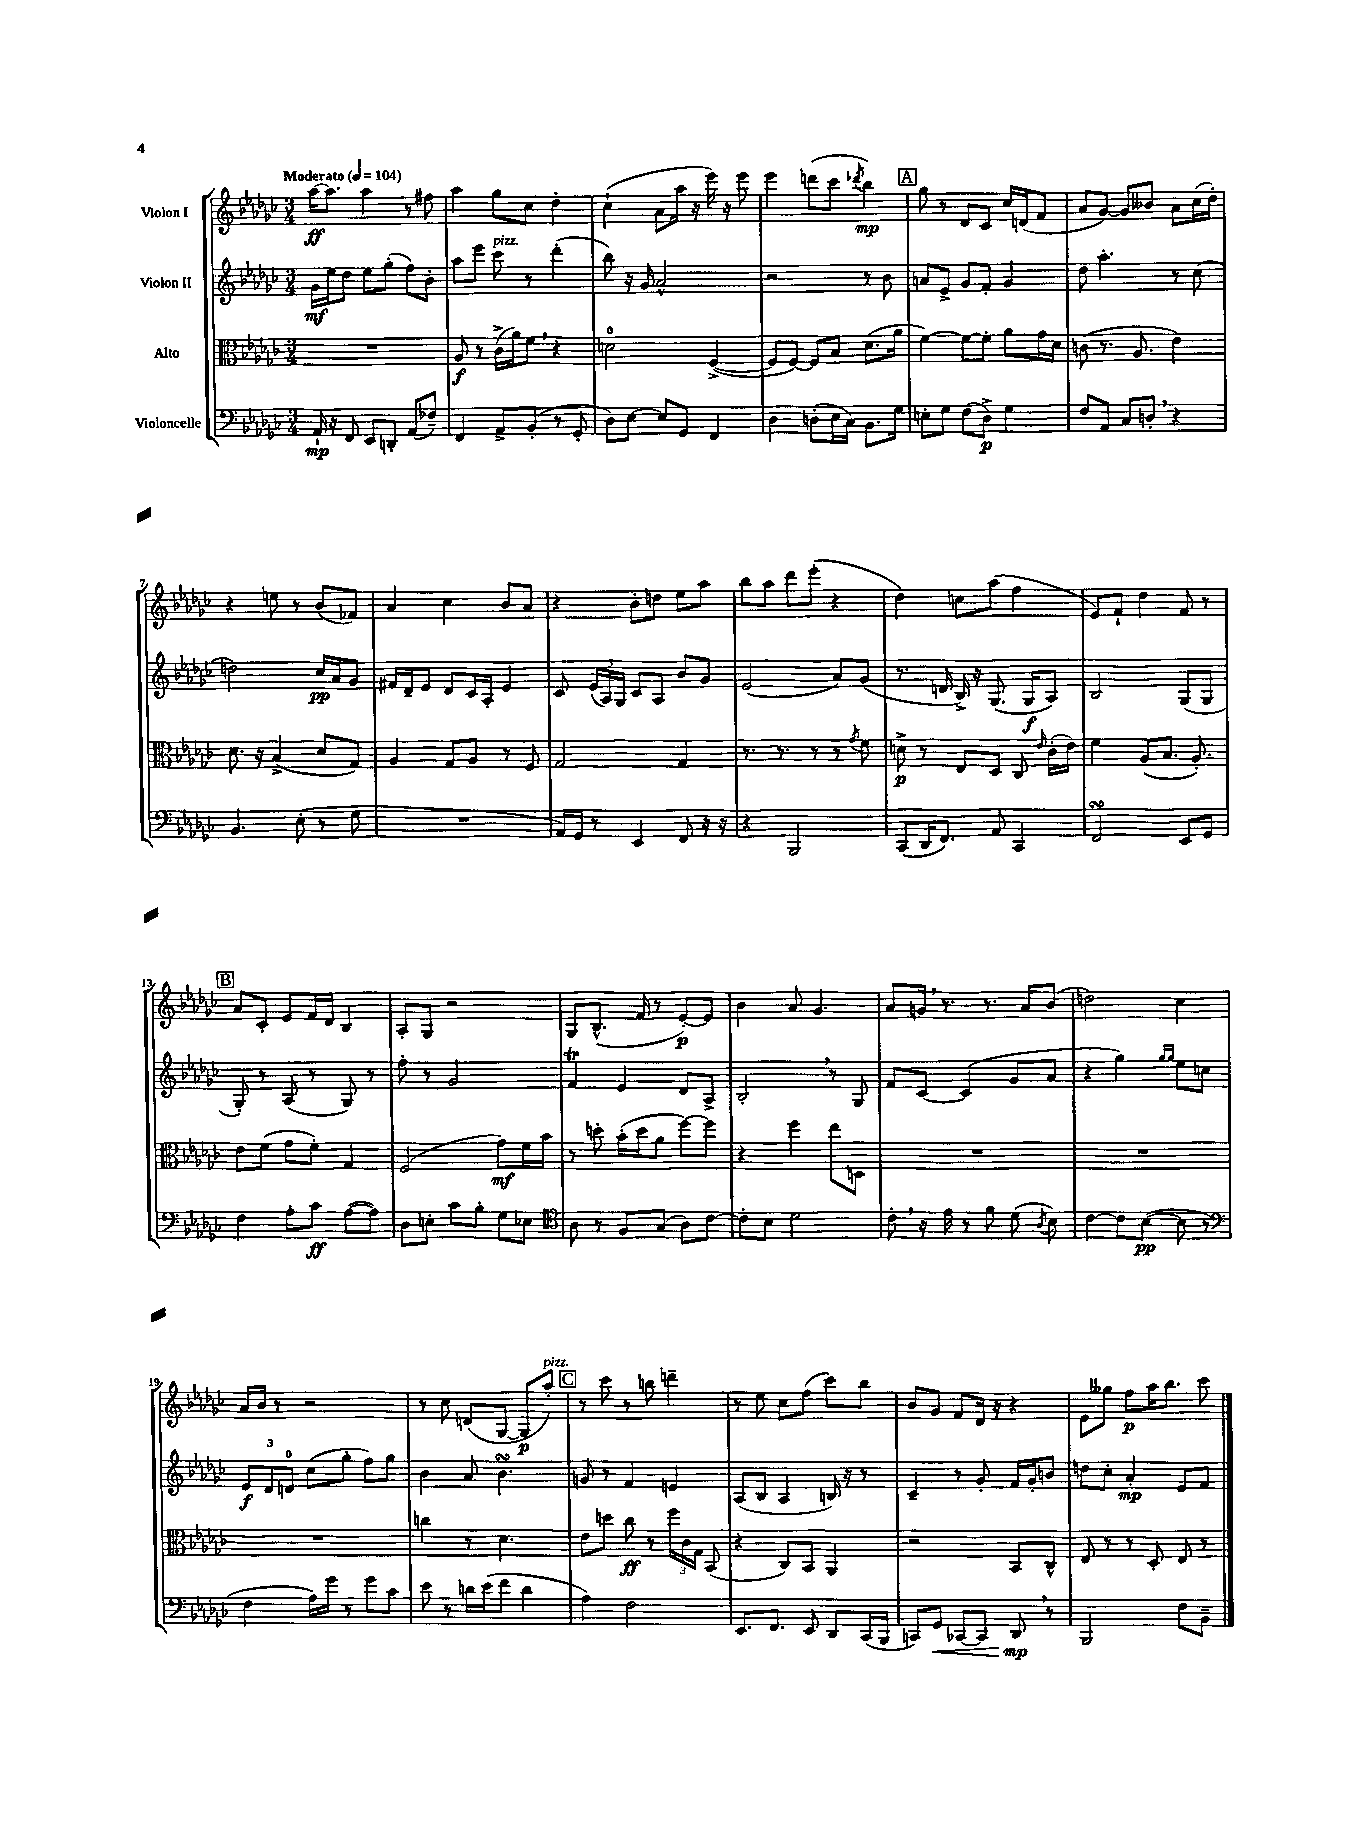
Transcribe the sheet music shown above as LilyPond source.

<<
\new StaffGroup <<
\new Staff = "s0" \with { instrumentName = "Violon I" } {
    \clef treble \key ges \major \numericTimeSignature \time 3/4 \tempo "Moderato" 4 = 104
    \autoBeamOff aes''16[~\ff aes''8.] aes''4 r8 fis''8 |
    aes''4 ges''8[ ces''8] des''4-. |
    ces''4-!( aes'8[ aes''16] r16 ees'''16) r16 ees'''8 |
    ees'''4 d'''8[( ces'''8] \acciaccatura { des'''8 } bes''4\mp) |
    \mark \markup { \box "A" } ges''8 r8 des'8[ ces'8] ces''16[ d'16( f'8] |
    aes'8[ ges'8]~) ges'8[ beses'8] aes'8[ ces''16( des''16]-.) |
    r4 e''8 r8 bes'8[( fes'8]) |
    aes'4 ces''4 bes'8[ aes'8] |
    r4 bes'8[-. d''8] ees''8[ aes''8] |
    bes''8[ aes''8] des'''8[ ees'''8]-.( r4 |
    des''4) c''8[ aes''8]( f''4 |
    ees'8[) f'8]-! des''4 f'8 r8 |
    \mark \markup { \box "B" } aes'8[ ces'8]-. ees'8[ f'16 des'16] bes4 |
    aes8[-. ges8] r2 |
    ges8[ bes8.]-^( f'16 r8 ees'8[~-.\p) ees'8] |
    bes'4 aes'8 ges'4. |
    aes'8[ g'16] \breathe r8. r8. aes'16[ bes'8]( |
    d''2) ces''4 |
    aes'16[ bes'16] r8 r2 |
    r8 ces''8 d'8[( ges8]~ ges8[\p aes''8]-.^\markup { \italic "pizz." }) |
    \mark \markup { \box "C" } r8 ces'''8 r8 b''8 d'''4-- |
    r8 ees''8 ces''8[ f''8]( ces'''8[) bes''8] |
    bes'8[ ges'8] f'8[ des'16] r16 r4 |
    ees'8[ geses''8] f''8[\p aes''16 bes''8.] ces'''8 \bar "|." |
}
\new Staff = "s1" \with { instrumentName = "Violon II" } {
    \clef treble \key ges \major \numericTimeSignature \time 3/4
    \autoBeamOff ges'16[\mf ees''16 des''8] ees''8[ ges''8]-.( f''8[) bes'8]-. |
    aes''8[ ees'''8] ces'''8^\markup { \italic "pizz." } r8 des'''4-.( |
    bes''8) r16 ges'16 aes'2-^ |
    r2 r8 bes'8 |
    \mark \markup { \box "A" } a'8[ ees'8]-> ges'8[ f'8]-. ges'4 |
    des''8 aes''4.-. r8 ces''8( |
    d''2) ces''16[\pp aes'16 ges'8] |
    fis'16[ des'16-- ees'8] des'8[ ces'16 aes16]-. ees'4 |
    ces'8 \tuplet 3/2 { ees'16[( aes16) ges16] } ces'8[ aes8] bes'8[ ges'8] |
    ees'2( aes'8[) ges'8]( |
    r8. d'16 bes16->) r16 ges8.( ges16[\f aes8]) |
    bes2 ges8[( ges8] |
    \mark \markup { \box "B" } ges8-.) r8 aes8( r8 ges8) r8 |
    f''8-. r8 ges'2 |
    f'4\trill ees'4 des'8[ aes8]-> |
    bes2-. \breathe r8 ges8 |
    f'8[ ces'8]~ ces'4( ges'8[ aes'8] |
    r4 ges''4) \grace { ges''16[ ges''16] } ees''8[ c''8] |
    \tuplet 3/2 { ees'8[\f des'8 d'8]-0 } ces''8[( ges''8]-. f''8[) ges''8] |
    bes'4 aes'8 bes'4.\turn |
    \mark \markup { \box "C" } g'8 r8 f'4 e'4 |
    aes8[( bes8] aes4 b16) r16 r8 |
    ces'4-- r8 ges'8-. f'16[ ges'16-. b'8] |
    d''8[ ces''8]-. aes'4-.\mp ees'8[ f'8] \bar "|." |
}
\new Staff = "s2" \with { instrumentName = "Alto" } {
    \clef alto \key ges \major \numericTimeSignature \time 3/4
    \autoBeamOff R2. |
    aes8\f r8 ces'16[->( aes'16) f'8] \breathe r4 |
    d'2-0 f4~->( |
    f8[ f8]~) f8[ bes8] des'8.[( aes'16] |
    \mark \markup { \box "A" } f'4~) f'8[~ f'8]-. aes'8[ ges'16 des'16] |
    c'8( r8. aes8. ees'4) |
    des'8. r16 bes4->( des'8[ ges8]) |
    aes4 ges8[ aes8] r8 f8 |
    ges2 ges4 |
    r8. r8. r8 r8 \acciaccatura { ges'8 } f'8 |
    d'8->\p r8 ees8[ des8] ces8 \grace { ees'16 } ces'16[-.( ees'16]) |
    f'4 aes8[( bes8.] aes8.-.) |
    \mark \markup { \box "B" } ees'8[ f'8]( ges'8[ f'8]-.) ges4 |
    f2( ges'8[\mf) f'16 bes'16] |
    r8 d''8-. bes'16[-.( d''16 aes'8] f''8[~) f''8] |
    r4 f''4 ees''8[ d8] |
    R2. |
    R2. |
    R2. |
    c''4 r8 des'4. |
    \mark \markup { \box "C" } ees'8[ d''8] ces''8\ff r8 \tuplet 3/2 { f''16[ ces'16 ges16] } bes,8( |
    r4 ces8[) bes,8] aes,4 |
    r2 bes,8[ ces8]-^ |
    ees8 r8 r8 des8-. ees8 r8 \bar "|." |
}
\new Staff = "s3" \with { instrumentName = "Violoncelle" } {
    \clef bass \key ges \major \numericTimeSignature \time 3/4
    \autoBeamOff aes,16-!\mp r16 f,8 ees,8[ d,8]-. aes,8[( fes8]--) |
    f,4 aes,8[-> bes,8]-.( r8 ges,8-. |
    des8[) ees8]~ ees8[ ges,8] f,4 |
    des4 d8[-.( ees16 ces16]) bes,8.[ ges16] |
    \mark \markup { \box "A" } e8[-. ges8] f8[( des8]->\p) ges4 |
    f8[ aes,8] ces8[ d8]-. \breathe r4 |
    bes,4. ees8-.( r8 ges8 |
    R2. |
    aes,16[) ges,16] r8 ees,4 f,8 r16 r16 |
    r4 bes,,2 |
    ces,8[( des,16 f,8.]) aes,8 ces,4 |
    f,2\turn ees,8[ ges,8] |
    \mark \markup { \box "B" } f4 aes8[-. ces'8]\ff aes8[~( aes8]) |
    des8[ e8]-. ces'8[ bes8]-. ges8[ ees8] |
    \clef tenor aes8 r8 f8[ ges8]( aes8[) ces'8]~ |
    ces'8[-. bes8] des'2 |
    ces'8-. \breathe r16 ees'16 r8 f'8 des'8( \acciaccatura { aes8 } bes8) |
    ces'4~ ces'8[ bes8]~\pp( bes8 r8 |
    \clef bass f4 aes16[) ges'16] r8 ges'8[ ces'8] |
    ees'8 r8 d'16[ ees'16( f'8] d'4 |
    \mark \markup { \box "C" } aes4) f2 |
    ees,8.[ f,8.] ees,8 des,8[ ces,16( bes,,16] |
    c,8[) ges,8]\< ces,8[~ ces,8] des,8\mp\! \breathe r8 |
    bes,,2 f8[ bes,8]-- \bar "|." |
}
>>
>>
